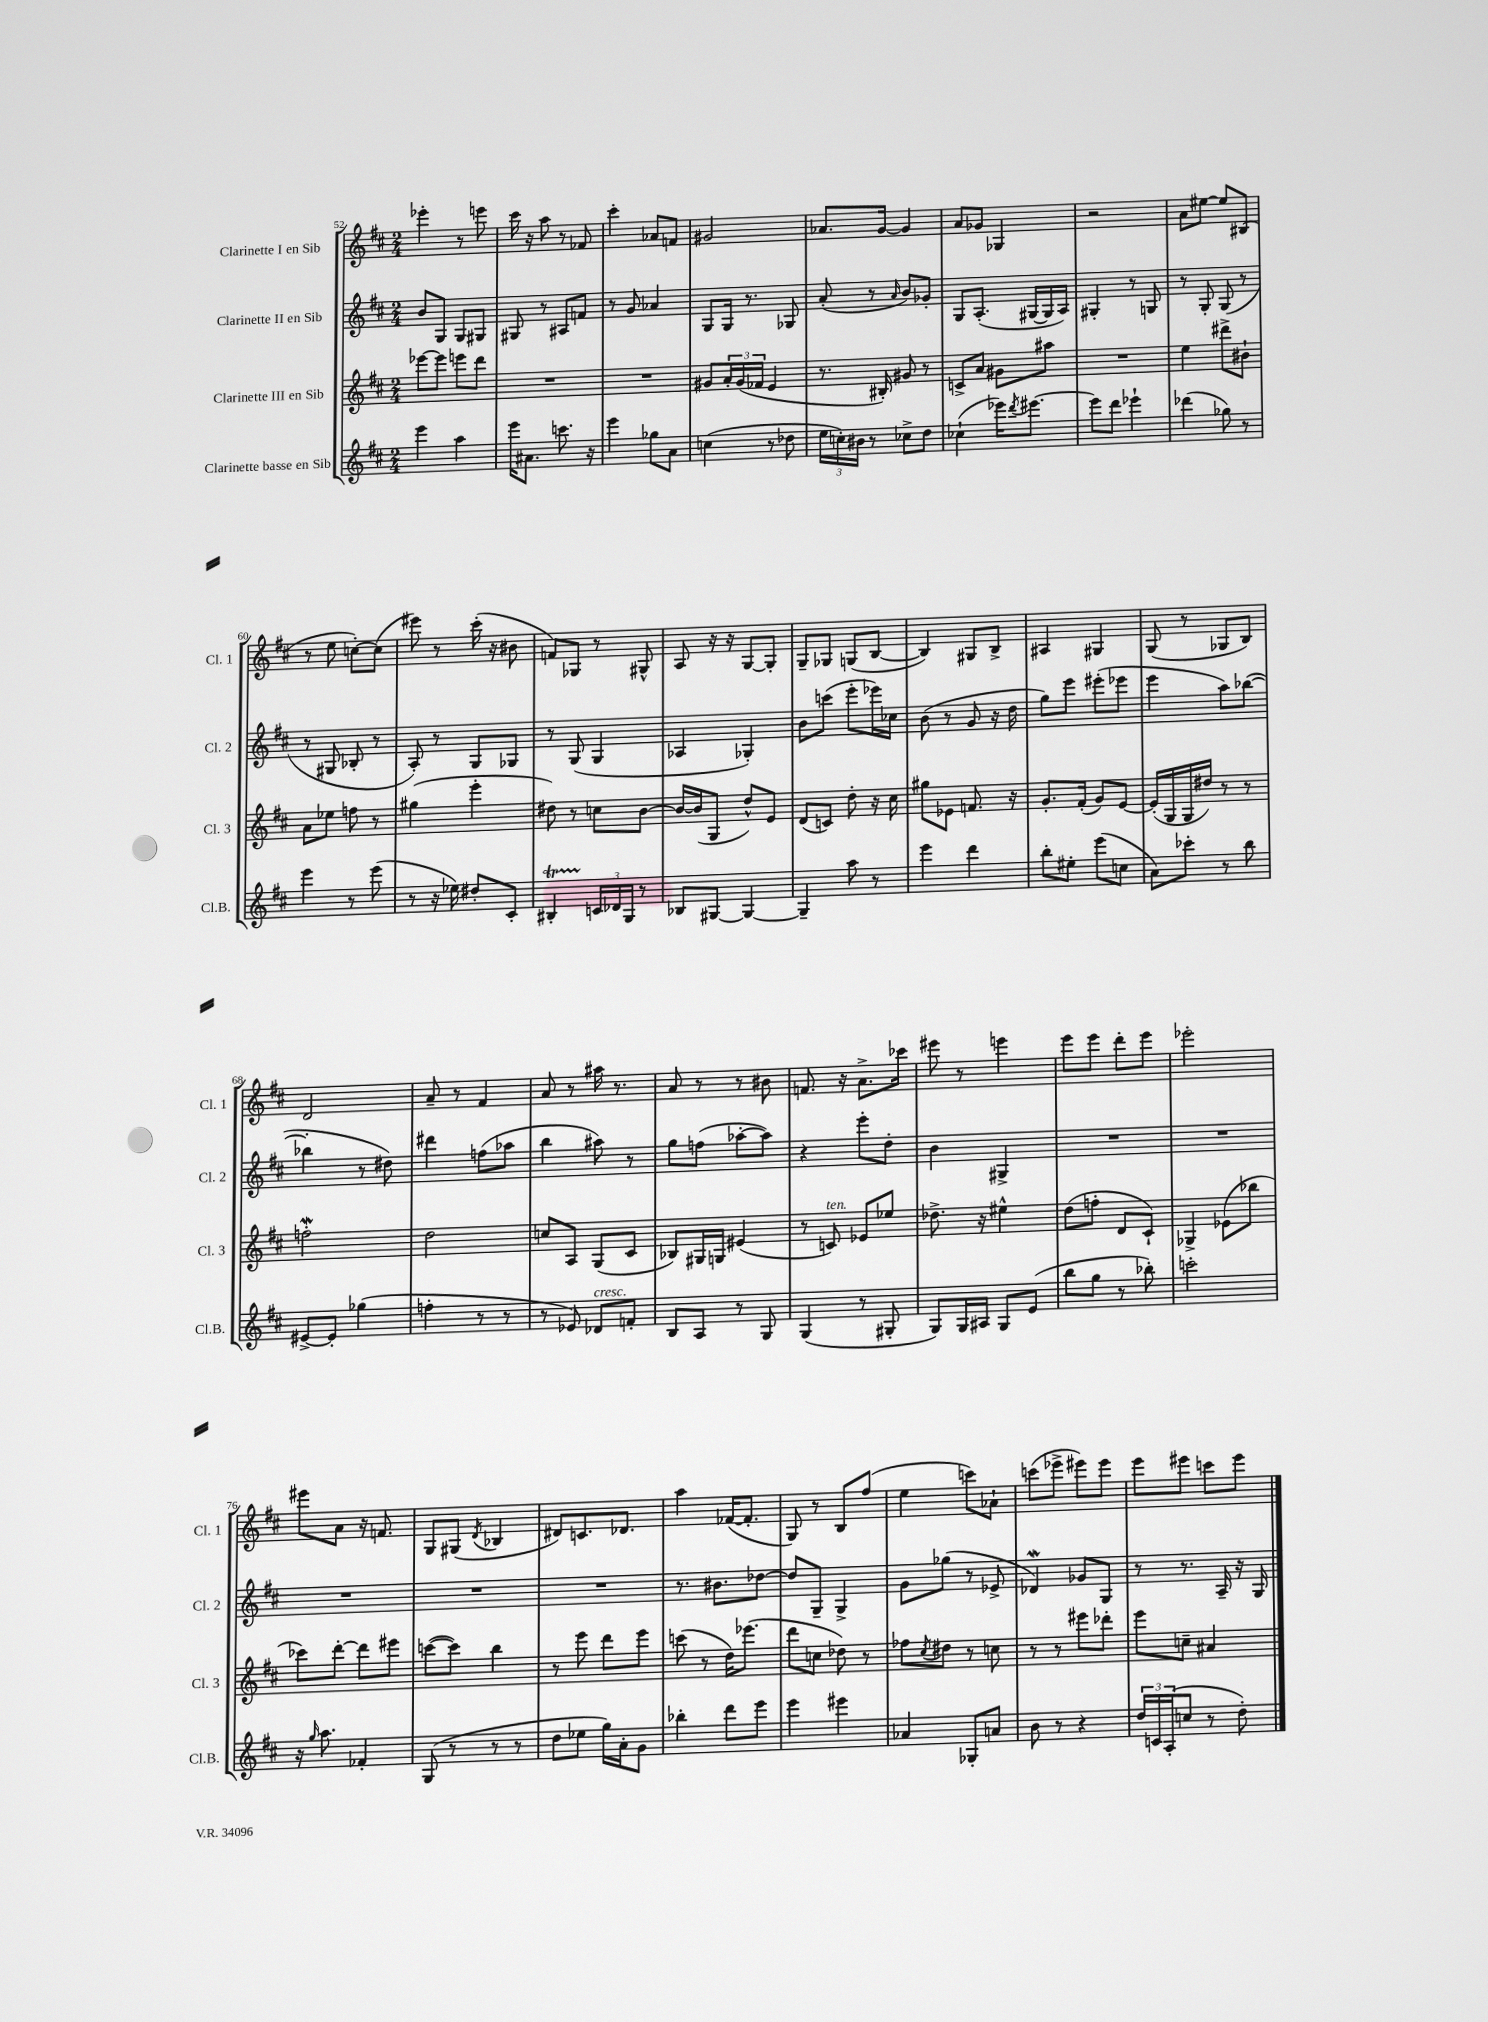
<<
\new StaffGroup <<
\new Staff = "s0" \with { instrumentName = "Clarinette I en Sib" shortInstrumentName = "Cl. 1" } {
    \clef treble \key d \major \numericTimeSignature \time 2/4
    ees'''4-. r8 e'''8 |
    cis'''16 r16 a''8 r8 fes'8 |
    cis'''4-. aes'8 f'8 |
    gis'2 |
    aes'8. g'16~ g'4 |
    a'8 ges'8 ges4 |
    r2 |
    a'8 eis''8~ eis''8 bis8( |
    r8 e''8 c''8~-.) c''8( |
    eis'''8) r8 cis'''16-.( r16 bis'8 |
    f'8) ges8 r8 gis8-^ |
    a8 r16 r16 g8~ g8-. |
    g8-- ges8 g8( b8~ |
    b4) gis8 b8-> |
    ais4 gis4 |
    g8( r8 ges8 b8) |
    d'2 |
    a'8-- r8 fis'4 |
    a'8 r8 ais''16 r8. |
    a'8 r8 r8 bis'8 |
    f'8. r16 a'8.-> ces'''16 |
    eis'''8 r8 e'''4 |
    e'''8 e'''8 d'''8-. e'''8 |
    ees'''2-. |
    eis'''8 a'8 r16 f'8. |
    g8 gis8( \acciaccatura { d'8 } bes4 |
    dis'8) c'8. des'8. |
    a''4 fes'16~( fes'8.-. |
    g8) r8 b8 fis''8( |
    e''4 c'''8) aes'8-! |
    c'''8( ees'''8-> eis'''8) eis'''8 |
    e'''8 eis'''8 c'''8 eis'''8 \bar "|." |
}
\new Staff = "s1" \with { instrumentName = "Clarinette II en Sib" shortInstrumentName = "Cl. 2" } {
    \clef treble \key d \major \numericTimeSignature \time 2/4
    b'8 g8 g8 gis8 |
    gis8 r8 ais8 f'8 |
    r8 g'8 aes'4 |
    g8 g16 r8. ges8 |
    a'8-.( r8 \grace { a'16 } b'8) ges'8-. |
    g8 a8.-.( gis16~ gis16 a16) |
    gis4-. r8 g8 |
    r8 g8-. g8( r8 |
    r8 gis8 bes8-. r8 |
    a8-.) r8 g8 ges8 |
    r8 g8( g4 |
    aes4 ges4-.) |
    b'8 c'''8( e'''8-. ees'''16) ces''16 |
    b'8( r8 g'8 r16 d''16 |
    g''8) e'''8 eis'''8-.( ees'''8 |
    e'''4 a''8) bes''8~( |
    bes''4-. r8 dis''8) |
    dis'''4 f''8( aes''8 |
    b''4 ais''8) r8 |
    g''8 f''8( aes''8~-. aes''8) |
    r4 e'''8-. d''8-. |
    b'4 gis4-> |
    R2 |
    R2 |
    R2 |
    R2 |
    R2 |
    r8. bis'8. des''8~ |
    des''8 g8-- g4-> |
    g'8 ges''8( r8 ees'8-> |
    des'4\mordent) ges'8 g8 |
    r8 r8. a16-- r16 g16 \bar "|." |
}
\new Staff = "s2" \with { instrumentName = "Clarinette III en Sib" shortInstrumentName = "Cl. 3" } {
    \clef treble \key d \major \numericTimeSignature \time 2/4
    ees'''8~ ees'''8 e'''8 d'''8 |
    R2 |
    R2 |
    gis'8 \tuplet 3/2 { a'16-. gis'16( fes'16 } e'4 |
    r8. bis16-.) gis'8 r8 |
    c'8-> a'8 gis'8 ais''8 |
    R2 |
    e''4 dis'''8-> bis'8-! |
    a'8 ees''8 f''8 r8 |
    gis''4( e'''4-. |
    dis''8) r8 c''8 b'8~ |
    b'16~ b'16( g8 d''8-^) e'8 |
    d'8( c'8) d''8-. r16 cis''16 |
    gis''8 ees'8 f'8. r16 |
    g'8.-. fis'16-.( g'8) e'8~ |
    e'16-.( g16 g16 dis''16) r8 r8 |
    f''2-.\mordent |
    d''2 |
    c''8 a8 g8( cis'8 |
    bes8) gis16 g16 eis'4( |
    r8 c'8^\markup { \italic "ten." }) ees'8 ees''8 |
    des''8.-> r16 eis''4-^ |
    d''8( f''8-. d'8 cis'8-!) |
    ges4-> ees'8( bes''8 |
    ces'''8) d'''8~-. d'''8 eis'''8 |
    c'''8~( c'''8) b''4 |
    r8 e'''8 d'''8 e'''8 |
    c'''8( r8 d''16) ees'''8.( |
    d'''8 c''8 des''8) r8 |
    fes''8 \acciaccatura { cis''8 } dis''8 r8 c''8 |
    r8 r8 eis'''8 des'''8-. |
    e'''8 c''8-- ais'4 \bar "|." |
}
\new Staff = "s3" \with { instrumentName = "Clarinette basse en Sib" shortInstrumentName = "Cl.B." } {
    \clef treble \key d \major \numericTimeSignature \time 2/4
    e'''4 a''4 |
    e'''16 ais'8. c'''8. r16 |
    e'''4 ges''8 a'8 |
    c''4( r8 des''8 |
    \tuplet 3/2 { e''16 c''16-.) bis'16 } r8 ces''8-> d''8 |
    ces''4-!( ees'''16) \acciaccatura { d'''8 } eis'''8.~ |
    eis'''8 d'''8 ees'''4-! |
    des'''4( ges''8) r8 |
    e'''4 r8 e'''8( |
    r8 r16 ees''16) dis''8-. cis'8-. |
    bis4-.\startTrillSpan \tuplet 3/2 { c'16\stopTrillSpan des'16 g16 } r8 |
    bes8 gis8~ gis4~ |
    gis4-- a''8 r8 |
    e'''4 d'''4 |
    b''8-. eis''8-. e'''8( c''8 |
    a'8) ces'''8-. r8 b''8 |
    eis'8~-> eis'8-. ges''4( |
    f''4-. r8 r8 |
    r8 ees'8) des'8^\markup { \italic "cresc." } f'8-. |
    b8 a8 r8 g8 |
    g4( r8 gis8-. |
    g8) g16 ais16 g8 e'8( |
    b''8 g''8 r8 bes''8-.) |
    c'''2-. |
    r16 \grace { g''16 } a''8. fes'4-. |
    g8( r8 r8 r8 |
    d''8 ees''8 g''16) a'16-. g'8 |
    bes''4-. d'''8 e'''8 |
    e'''4 eis'''4 |
    aes'4 ges8-. a'8 |
    b'8 r8 r4 |
    \tuplet 3/2 { d''16 c'16 a16-.( } c''8 r8 d''8-.) \bar "|." |
}
>>
>>
\layout { \context { \Score currentBarNumber = #52 } }
